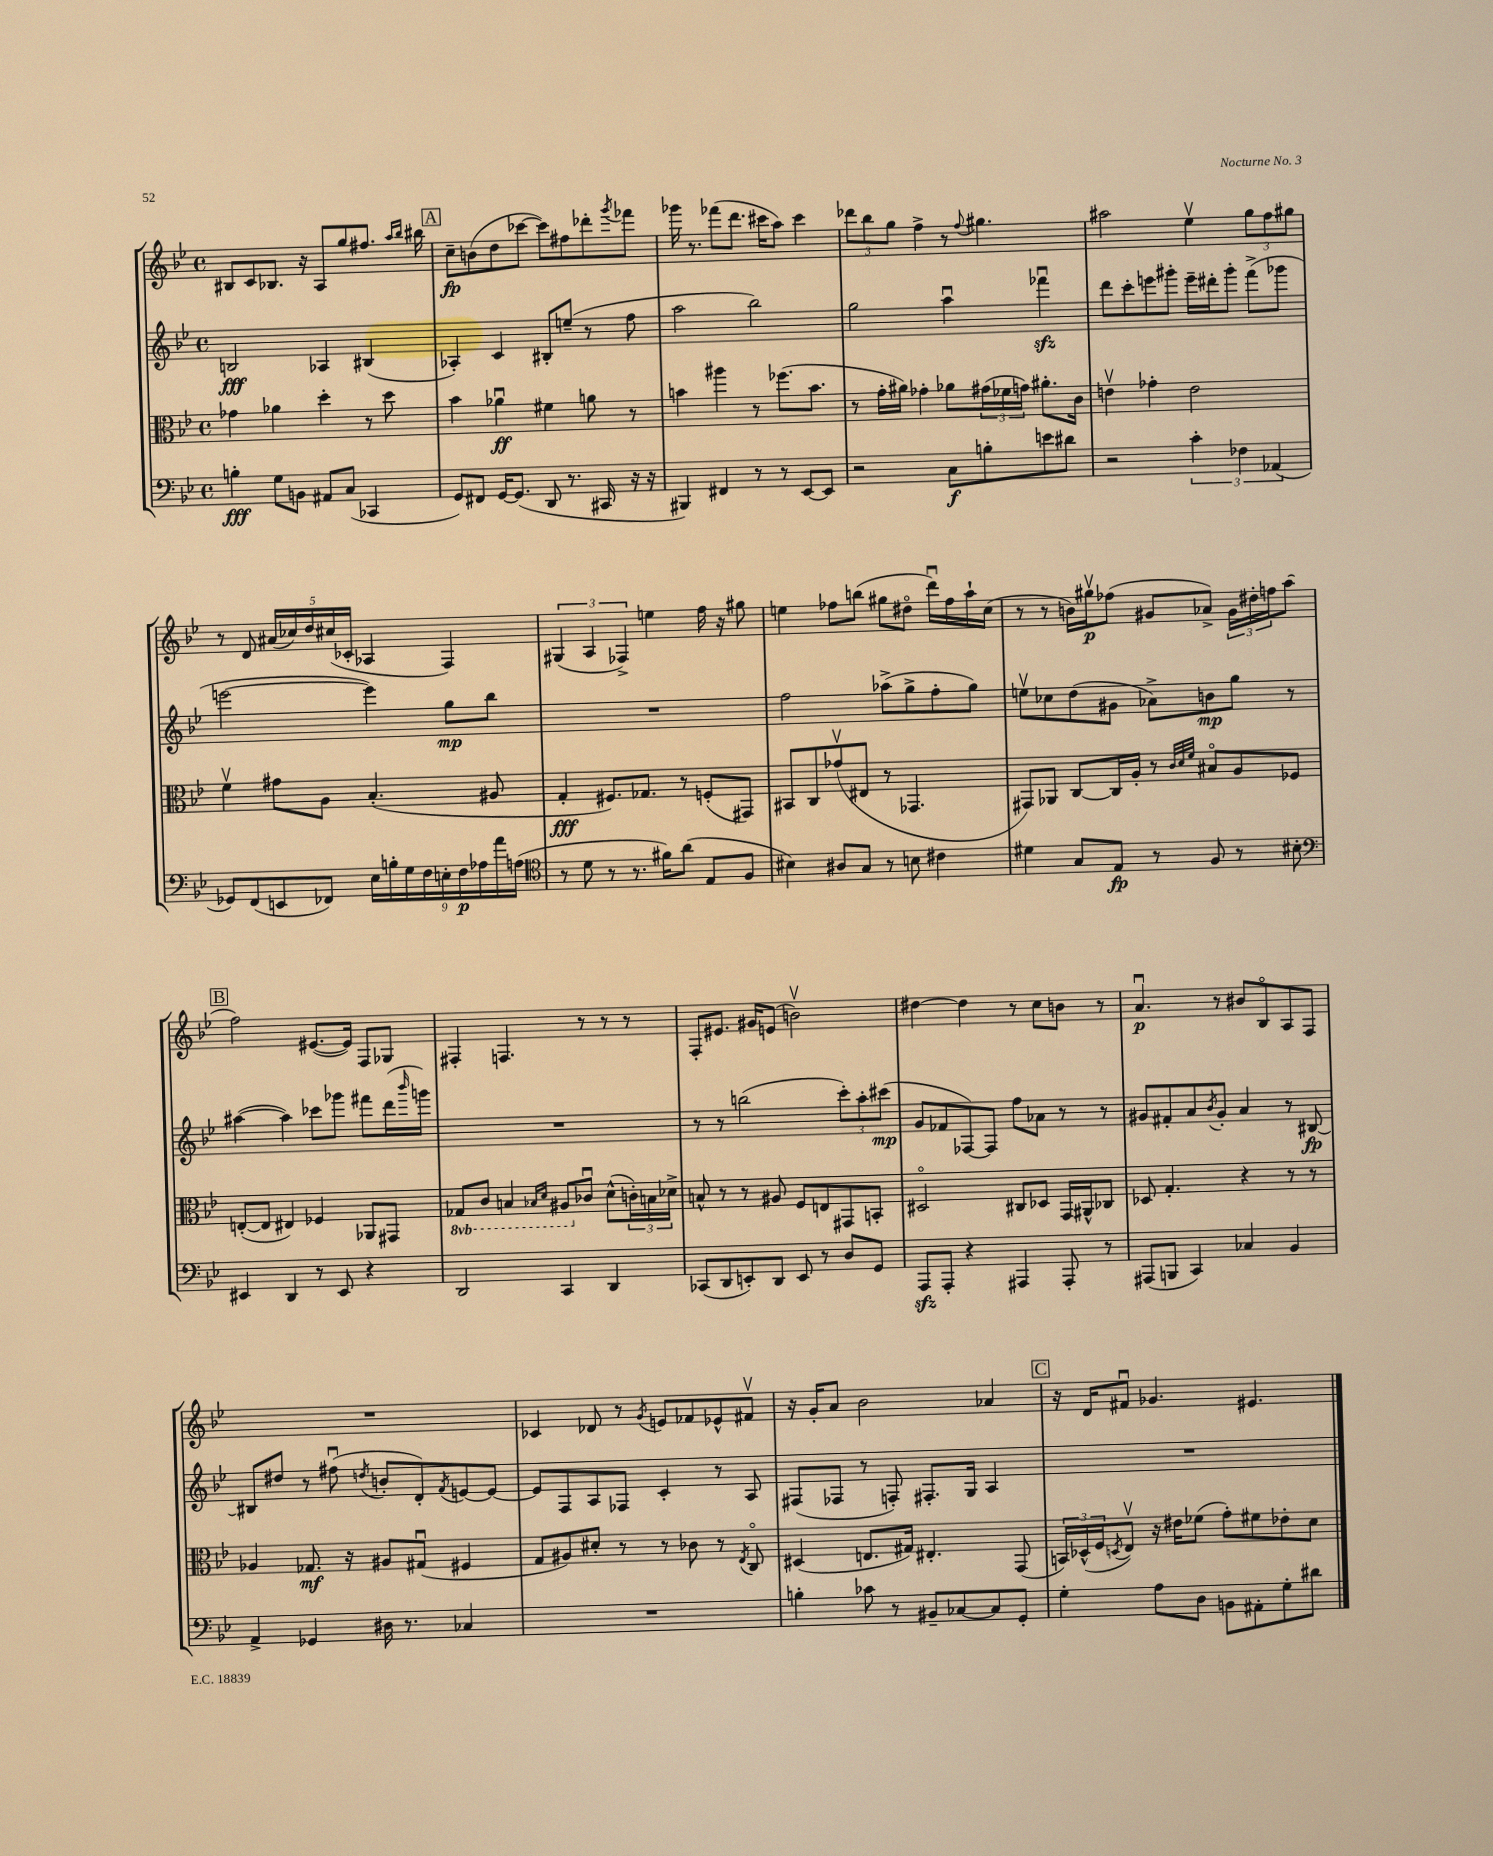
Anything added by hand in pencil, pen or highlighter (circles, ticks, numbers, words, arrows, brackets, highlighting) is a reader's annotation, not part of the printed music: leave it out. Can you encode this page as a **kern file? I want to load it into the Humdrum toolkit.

**kern	**kern	**kern	**kern
*staff4	*staff3	*staff2	*staff1
*clefF4	*clefC3	*clefG2	*clefG2
*k[b-e-]	*k[b-e-]	*k[b-e-]	*k[b-e-]
*M4/4	*M4/4	*M4/4	*M4/4
*met(c)	*met(c)	*met(c)	*met(c)
4B'\	4g-\	2B/	8B#/L
.	.	.	8c/
8G\L	4a-\	.	8.B-/J
8BB\J	.	.	.
.	.	.	16r
8AA#/L	4dd'\	4A-/	8A/L
(8C/J	.	.	8gg/
4CC-/	8r	(4B#/	8.ff#/J
.	8dd\	.	.
.	.	.	16qqaa/LL
.	.	.	16qqbb-/JJ
.	.	.	16bb#\
=	=	=	=
8GG/L)	4b-\	4A-'/)	8cc~\L
8FF#/J	.	.	(8b\
[16GG/LK	4a-u\	4c/	8dd\
(8.GG/]J	.	.	.
.	.	.	[8ccc-\J
8DD/	4f#\	8B#'/L	8ccc-\]L)
8.r	.	(8ee~/J	8ff#\
.	8a\	8r	8ddd-'\
16CC#/	.	.	.
.	.	.	8qggg/
16r	8r	8ff\	8fff-\J
16r	.	.	.
=	=	=	=
4BBB#/)	4b\	2aa\	16ggg-\
.	.	.	8.r
4FF#/	4aa#\	.	(8fff-\L
.	.	.	8.ddd\J
8r	8r	2bb-\)	.
.	.	.	16ccc#\LK
8r	(8.ff-\L	.	8aa\J)
[8EE-/L	.	.	4ccc#\
.	8.b\J	.	.
8EE-/]J	.	.	.
=	=	=	=
2r	8r	2gg\	12ddd-\L
.	.	.	12bb-\
.	16g'\LL	.	.
.	.	.	12gg\J
.	16a#\JJ)	.	.
.	4g-'\	.	4ff^\
8C\L	8a-\L	4aau\	8r
.	.	.	8qqff/
8B'\	(24g#\L	.	4.gg#\
.	24f-\	.	.
.	24g\JJ)	.	.
8e\	8.a#'\L	4fff-u\	.
8d#\J	.	.	.
.	16c\Jk	.	.
=	=	=	=
2r	4ev\	8ddd\L	2aa#\
.	.	8ccc'\	.
.	4g-'\	8eee\	.
.	.	8ggg#'\J	.
6c'\	2e\	16eee~\LL	4ee-v\
.	.	16ddd#'\J	.
.	.	8ggg#'\J	.
6F-\	.	.	.
.	.	(8fff^\L	12gg\L
(6AA-/	.	.	12ff\
.	.	8ggg-\J	.
.	.	.	12gg#\J
=	=	=	=
8GG-/L)	4fv\	[2eee\	8r
(8FF/	.	.	8d/
8EE/	8g#\L	.	(20a#/LL
.	.	.	20cc-/)
.	.	.	20dd/
8FF-/J)	8A\J	.	.
.	.	.	(20cc#/
.	.	.	20c-'/JJ
18E-\LL	(4.B-'/	4eee\])	4A-/
18B'\	.	.	.
18G\	.	.	.
18F\	.	.	.
18E'\	.	.	.
.	.	8gg\L	4F/)
18F\	.	.	.
18A-\	.	.	.
.	8A#/	8bb-\J	.
18a\	.	.	.
(18A\JJ	.	.	.
=	=	=	=
*clefC4	*	*	*
8r	4G'/	1r	(6G#/
8d\	.	.	.
.	.	.	6A/
8r	8.F#/L)	.	.
.	.	.	6F-^/)
8.r	.	.	.
.	8.G-/J	.	.
.	.	.	4ee\
16f#\LK)	.	.	.
(8a\J	8r	.	.
8E-/L	(8F'/L	.	16ff\
.	.	.	16r
8F/J	8GG#/J)	.	8gg#\
=	=	=	=
4B#\)	8BB#/L	2ff\	4ee\
.	8C/	.	.
8A#/L	(8g-v/	.	8ff-\L
8G/J	8E#/J	.	(8bb\J
8r	8r	(8aa-^\L	8gg#\L
8B\	4.GG-/	8gg^\	8dd#o\J
4c#\	.	8ff'\	16dddu\LL)
.	.	.	16ff-\
.	.	8gg\J)	16aa`\
.	.	.	(16cc\JJ
=	=	=	=
4d#\	8GG#/L)	8eev\L	8r
.	8AA-/J	8cc-\	8r
8G/L	[8C/L	(8dd\	16b\LL)
.	.	.	16gg#v\J
8E-/J	16C/]L	8g#\J	(8ff-\J
.	16A'/JJ	.	.
8r	8r	8a-^\L)	8g#/L
.	32qqc/LLL	.	.
.	32qqd/	.	.
.	32qqf/JJJ	.	.
8F/	8B#o/L	8b\	8a-^/J)
8r	8A/	8gg\J	24g#\LL
.	.	.	24dd#'\
.	.	.	24ff\J
8B#'\	8F-/J	8r	(8aa\J
=	=	=	=
*clefF4	*	*	*
4EE#/	([8E'/L	([4aa#\	2ff\)
.	8E/]J	.	.
4DD/	4E#/)	4aa#\])	.
8r	4F-/	8ccc-\L	([8.e#/L
8EE#/	.	8ggg-\J	.
.	.	.	16e#/]Jk)
4r	8AA-/L	8fff#\L	8F/L
.	8GG#/J	(16ddd\L	8G-/J
.	.	16qqbbb-/	.
.	.	16ggg\JJ)	.
=	=	=	=
2DD/	8GG-/L	1r	4F#'/
.	8C/J	.	.
.	4BB/	.	4.F/
.	16qqBB-/LL	.	.
.	16qqD/JJ	.	.
4CC/	8AA#/L	.	.
.	8c-u/J	.	8r
4DD/	(8d^^\L	.	8r
.	24c'\L)	.	8r
.	24B\	.	.
.	24d-^\JJ	.	.
=	=	=	=
(8CC-/L	8B^^/	8r	8F'/L
8DD/	8r	8r	8.e#/J
8EE'/)	8r	(2bb\	.
.	.	.	16g#/LK
8DD/J	8A#/	.	(8e/J
8EE/	8F/L	.	2bv\)
8r	8E/	.	.
8D/L	8GG#/	12ccc'\L)	.
.	.	12aa'\	.
8GG/J	8BB'/J	.	.
.	.	(12ccc#\J	.
=	=	=	=
8AAA/L	2D#o/	8g/L	[4dd#\
8AAA'/J	.	8f-/	.
4r	.	[8F-/)	4dd#\]
.	.	8F-/]J	.
4AAA#/	8C#/L	8ff\L	8r
.	8D-/J	8a-\J	8cc\L
8AAA#'/	16GG/LL	8r	8b\J
.	16AA#^^/J	.	.
8r	8C-/J	8r	8r
=	=	=	=
(8AAA#/L	8D-/	8g#/L	4.au/
8BBB/J	4.G'/	8f#'/	.
4CC/)	.	8a/	.
.	.	8qb-/	.
.	.	8g#'/J	8r
4C-/	4r	4a/	8b#/L
.	.	.	8B-o/
4BB-/	8r	8r	8A/
.	8r	[8B#/	8F/J
=	=	=	=
4AA^/	4A-/	8B#/]L	1r
.	.	8dd#/J	.
4GG-/	8.G-/	8r	.
.	.	(8ff#u\	.
.	16r	.	.
.	.	8qdd/	.
16D#\	8A#/L	8b'/L	.
8.r	.	.	.
.	(8G#u/J	8d'/)	.
.	.	8qf/	.
4C-/	4F#/	[8e/	.
.	.	8e/_J	.
=	=	=	=
1r	8G/L	8e/]L	4c-/
.	8A#/)	8F/	.
.	8d#'/J	8A/	8d-/
.	8r	8F-/J	8r
.	.	.	8qg/
.	8r	4c'/	8e/L
.	8c-\	.	8f-/
.	8r	8r	8e-^^/
.	8qE-/	.	.
.	8Co/	8A/	8f#v/J
=	=	=	=
4B'\	(4D#/	(8F#/L	16r
.	.	.	16g'/LK
.	.	8F-/J	8a/J
8c-\	8.E/L	8r	2b-\
8r	.	8F'/)	.
.	16G#/Jk)	.	.
8BB#~/L	4.E#'/	8.F#'/L	.
[8C-/	.	.	.
.	.	16G/Jk	.
8C-/]	.	4A/	4a-/
8GG'/J	(8GG/	.	.
=	=	=	=
4G'\	24BB/LL)	1r	16r
.	(24D-^^/	.	.
.	.	.	16d/LK
.	24F/J	.	.
.	8qD/	.	.
.	8E-v/J)	.	8f#u/J
8A\L	16r	.	4.g-/
.	16e#\LK	.	.
8D\J	(8f-\J	.	.
8BB\L	8g'\L)	.	.
8AA#'\	8f#\	.	4.e#/
8G'\	8e-'\	.	.
8d#\J	8d\J	.	.
==	==	==	==
*-	*-	*-	*-
